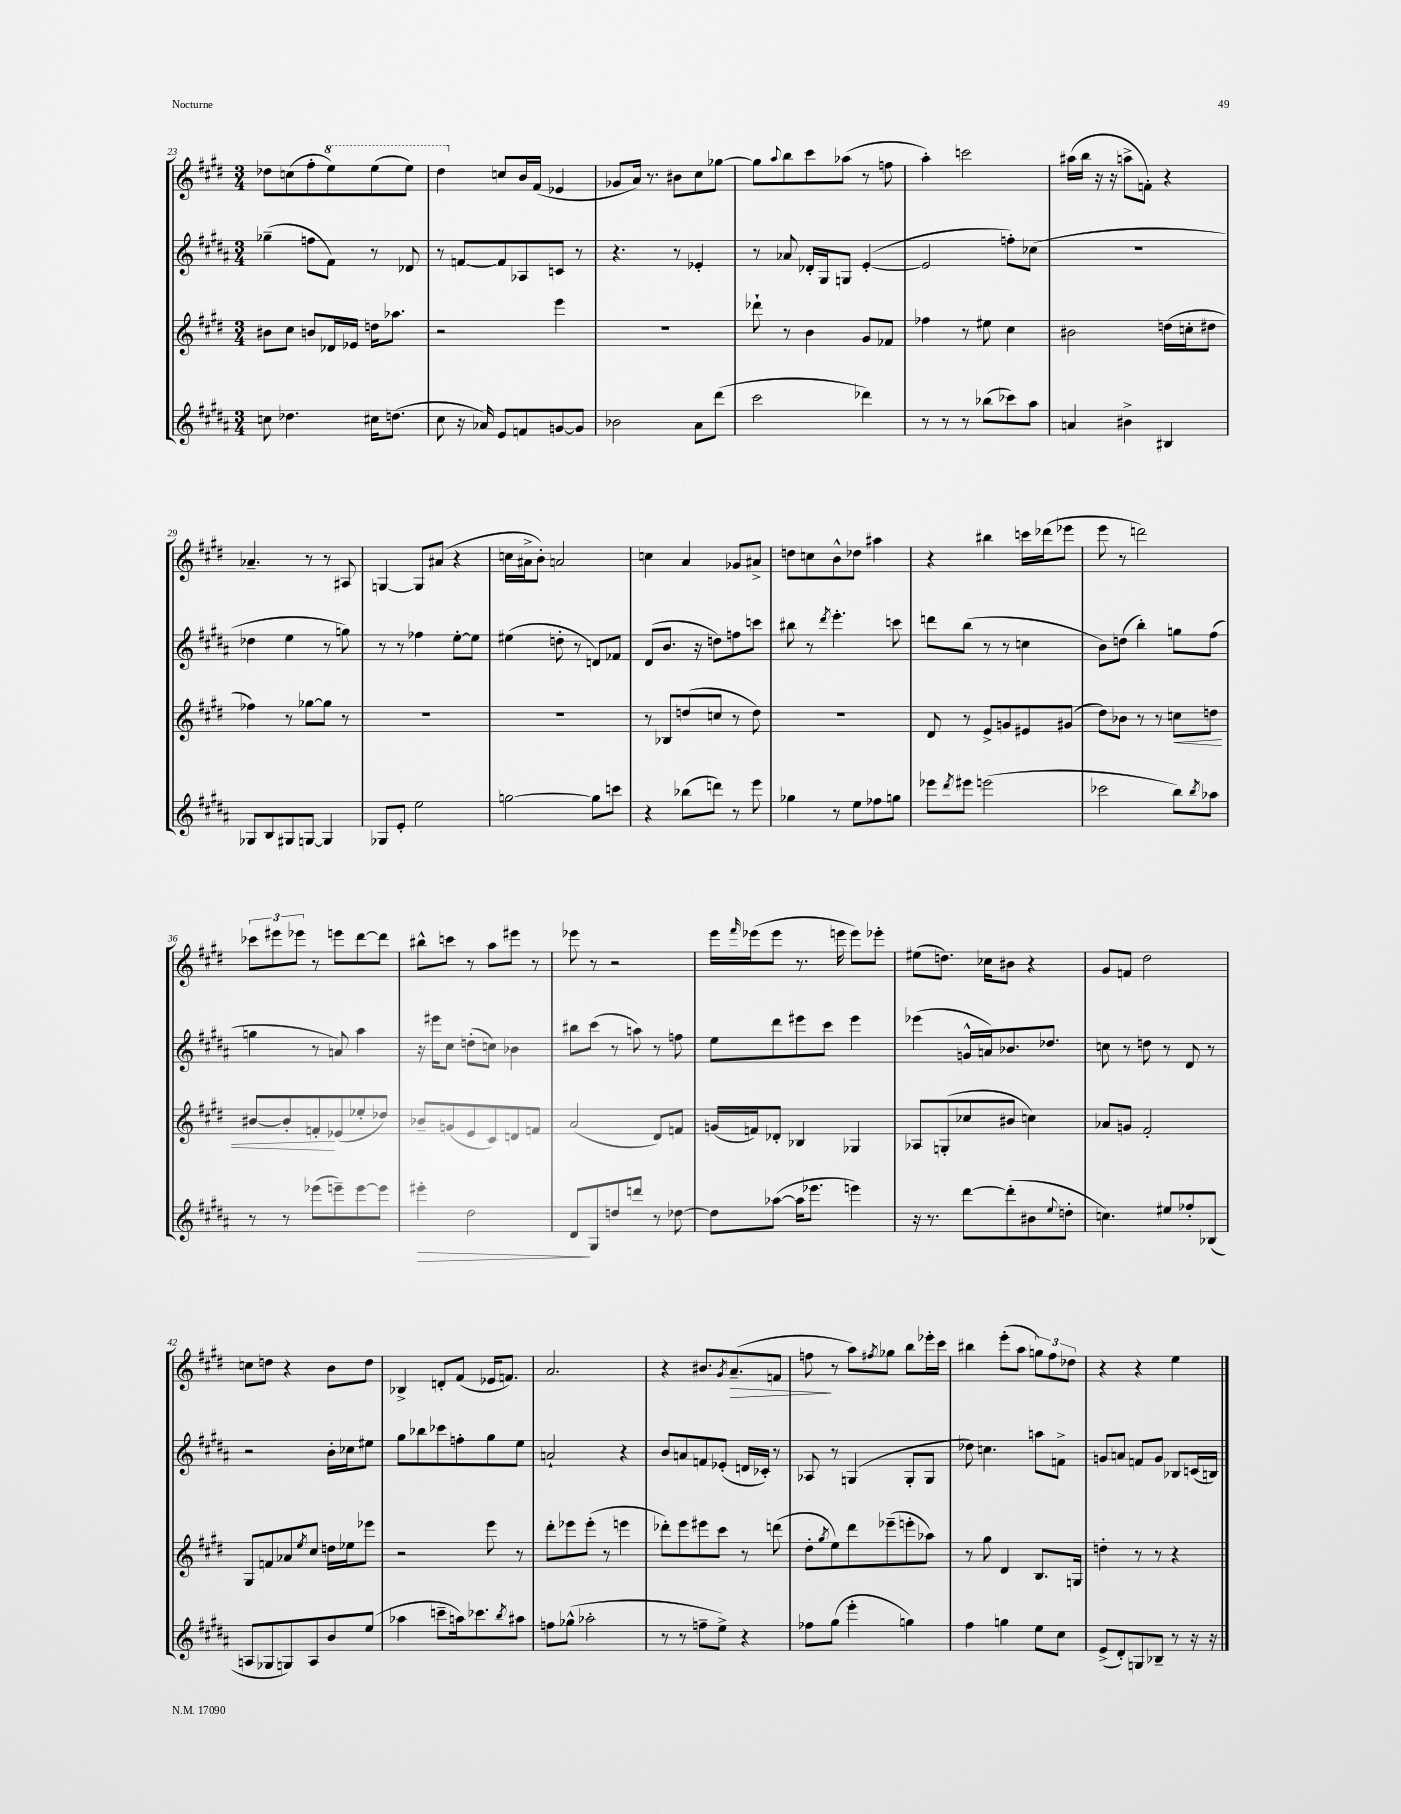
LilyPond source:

<<
\new StaffGroup <<
\new Staff = "s0" {
    \clef treble \key e \major \numericTimeSignature \time 3/4
    des''8 c''8( fis''8-. \ottava #1 e'''8) e'''8( e'''8) |
    dis'''4 \ottava #0 c''8 b'16 fis'16( ees'4 |
    ges'8 a'16) r8. bis'8 cis''8 ges''8~ |
    ges''8 \appoggiatura { a''8 } b''8 cis'''8 aes''8( r8 f''8 |
    a''4-.) c'''2 |
    ais''16( b''16 r16 r16 a''8-> f'8-.) r4 |
    aes'4.-- r8 r8 ais8 |
    g4~ g8 ais'8( r4 |
    c''16 ais'16-> b'8-.) a'2 |
    c''4 a'4 ges'8 ais'8-> |
    d''8 c''8 b'8-^ des''8 ais''4 |
    r4 bis''4 c'''16 des'''16( ees'''8 |
    e'''8 r8 d'''2) |
    \tuplet 3/2 { ces'''8 eis'''8 ees'''8 } r8 e'''8 dis'''8~ dis'''8 |
    bis''8-^ c'''8 r8 a''8 eis'''8 r8 |
    ees'''8 r8 r2 |
    e'''16 \grace { fis'''16 } ees'''16( ees'''8 r8. e'''16 e'''8) ees'''8-. |
    eis''8( d''8.) ces''16 bis'8 r4 |
    gis'8 f'8 dis''2 |
    c''8 d''8 r4 b'8 d''8 |
    bes4-> d'8-. fis'8( ees'16 f'8.) |
    a'2. |
    r4 bis'8. \acciaccatura { gis'8 } a'8.--\>( f'8 |
    f''8\! r8 a''8) \acciaccatura { fis''8 } ges''8 b''8 ees'''16-. cis'''16 |
    bis''4 e'''8-.( a''8 \tuplet 3/2 { g''8) fis''8 des''8 } |
    r4 r4 e''4 \bar "|." |
}
\new Staff = "s1" {
    \clef treble \key b \major \numericTimeSignature \time 3/4
    ges''4--( f''8 fis'8) r8 des'8 |
    r8 f'8~ f'8 aes8 c'8 r8 |
    r4. r8 ees'4-. |
    r8 aes'8 des'16-. gis16 g8 e'4~-.( |
    e'2 f''8-.) ces''8( |
    R2. |
    des''4 e''4 r8 g''8) |
    r8 r8 fes''4 e''8~-. e''8 |
    eis''4( d''8-. r8 d'8) fes'8 |
    dis'8( b'8. r16 d''8) f''8 c'''8 |
    bis''8 r8 \acciaccatura { dis'''8 } e'''4.-. c'''8 |
    d'''8 b''8( r8 r8 c''4 |
    b'8) d''8( b''4-.) g''8 fis''8( |
    g''4 r8 a'8) ais''4 |
    r16 eis'''16 cis''8 d''8-.( c''8) bes'4 |
    bis''8 cis'''8( r8 a''8) r8 f''8 |
    e''8 dis'''8 eis'''8 cis'''8 eis'''4 |
    ees'''4( g'16-^ a'16) bes'8. des''8. |
    c''8 r8 d''8 r8 dis'8 r8 |
    r2 b'16-. ces''16 eis''8 |
    gis''8 bes''8 ces'''8 f''8-. gis''8 e''8 |
    a'2-! r4 |
    b'8 a'8 f'8 ees'8-.( d'16 ces'16-.) r8 |
    aes8 r8 g4( g8-. g8 |
    des''8) c''4. a''8 f'8-> |
    g'8 a'8 f'8 g'8 bes8 c'16( b16) \bar "|." |
}
\new Staff = "s2" {
    \clef treble \key e \major \numericTimeSignature \time 3/4
    bis'8 cis''8 b'8 des'16 ees'16 d''16 aes''8. |
    r2 e'''4 |
    R2. |
    des'''8-! r8 b'4 gis'8 fes'8 |
    fes''4 r8 eis''8 cis''4 |
    bis'2 d''16( c''16-. dis''8 |
    fes''4) r8 ges''8~ ges''8 r8 |
    R2. |
    R2. |
    r8 bes8 d''8( c''8 r8 d''8) |
    R2. |
    dis'8 r8 e'8-> g'8 eis'8 gis'8( |
    dis''8) bes'8 r8 r8 c''8\< d''8 |
    bis'8~ bis'8-. f'8-.\! ees'8( ees''8-. des''8) |
    bes'8-- g'8( e'8 cis'8) d'8 f'8 |
    a'2( dis'8) f'8 |
    g'16( f'16) des'8-. bes4 ges4 |
    aes8 g8-.( ces''8 bis'8 c''4) |
    aes'8 g'8 fis'2-. |
    gis8 f'8 aes'8 \acciaccatura { e''8 } cis''8 d''16 ees''16 ees'''8 |
    r2 e'''8 r8 |
    dis'''8-. ees'''8 ees'''8-.( r8 e'''4 |
    des'''8-.) e'''8 eis'''8 cis'''8 r8 d'''8( |
    dis''8-. \acciaccatura { gis''8 } e''8) dis'''8 ees'''8--( e'''8-. aes''8) |
    r8 gis''8 dis'4 b8. g16 |
    d''4-. r8 r8 r4 \bar "|." |
}
\new Staff = "s3" {
    \clef treble \key b \major \numericTimeSignature \time 3/4
    c''8 des''4. cis''16 d''8.( |
    cis''8 r16 aes'16) e'8 f'8 g'8~ g'8 |
    bes'2 ais'8 dis'''8( |
    cis'''2 des'''4) |
    r8 r8 r8 bes''8( ces'''8) ais''8 |
    a'4 bis'4-> bis4 |
    ges8 b8 gis8 g8~ g4 |
    ges8 e'8-. e''2 |
    g''2~ g''8 c'''8 |
    r4 bes''8( d'''8) r8 e'''8 |
    ges''4 r8 e''8 fes''8 g''8 |
    ees'''8 \acciaccatura { dis'''8 } eis'''8 e'''2( |
    ces'''2 b''8) \acciaccatura { b''8 } aes''8 |
    r8 r8 ees'''8( e'''8--) e'''8~ e'''8 |
    eis'''4-.\> dis''2 |
    dis'8\! gis8 d''8 d'''8 r8 des''8~ |
    des''8 aes''8~( aes''16 ees'''8. e'''4) |
    r16 r8. dis'''8~ dis'''8-.( bis'8 \appoggiatura { e''8 } d''8-. |
    c''4.) eis''8 fes''8-. bes8( |
    a8 ges8 g8) a8 b'8 e''8( |
    aes''4 c'''8-- a''16) ces'''8. \acciaccatura { b''8 } ais''8 |
    f''8 ges''8-^( aes''2-. |
    r8 r8 f''8-- e''8->) r4 |
    fes''8 gis''8( e'''4-. g''4) |
    fis''4 g''4 e''8 cis''8 |
    e'8->( dis'8-.) g8 bes8-- r8 r16 r16 \bar "|." |
}
>>
>>
\layout { \context { \Score currentBarNumber = #23 } }
